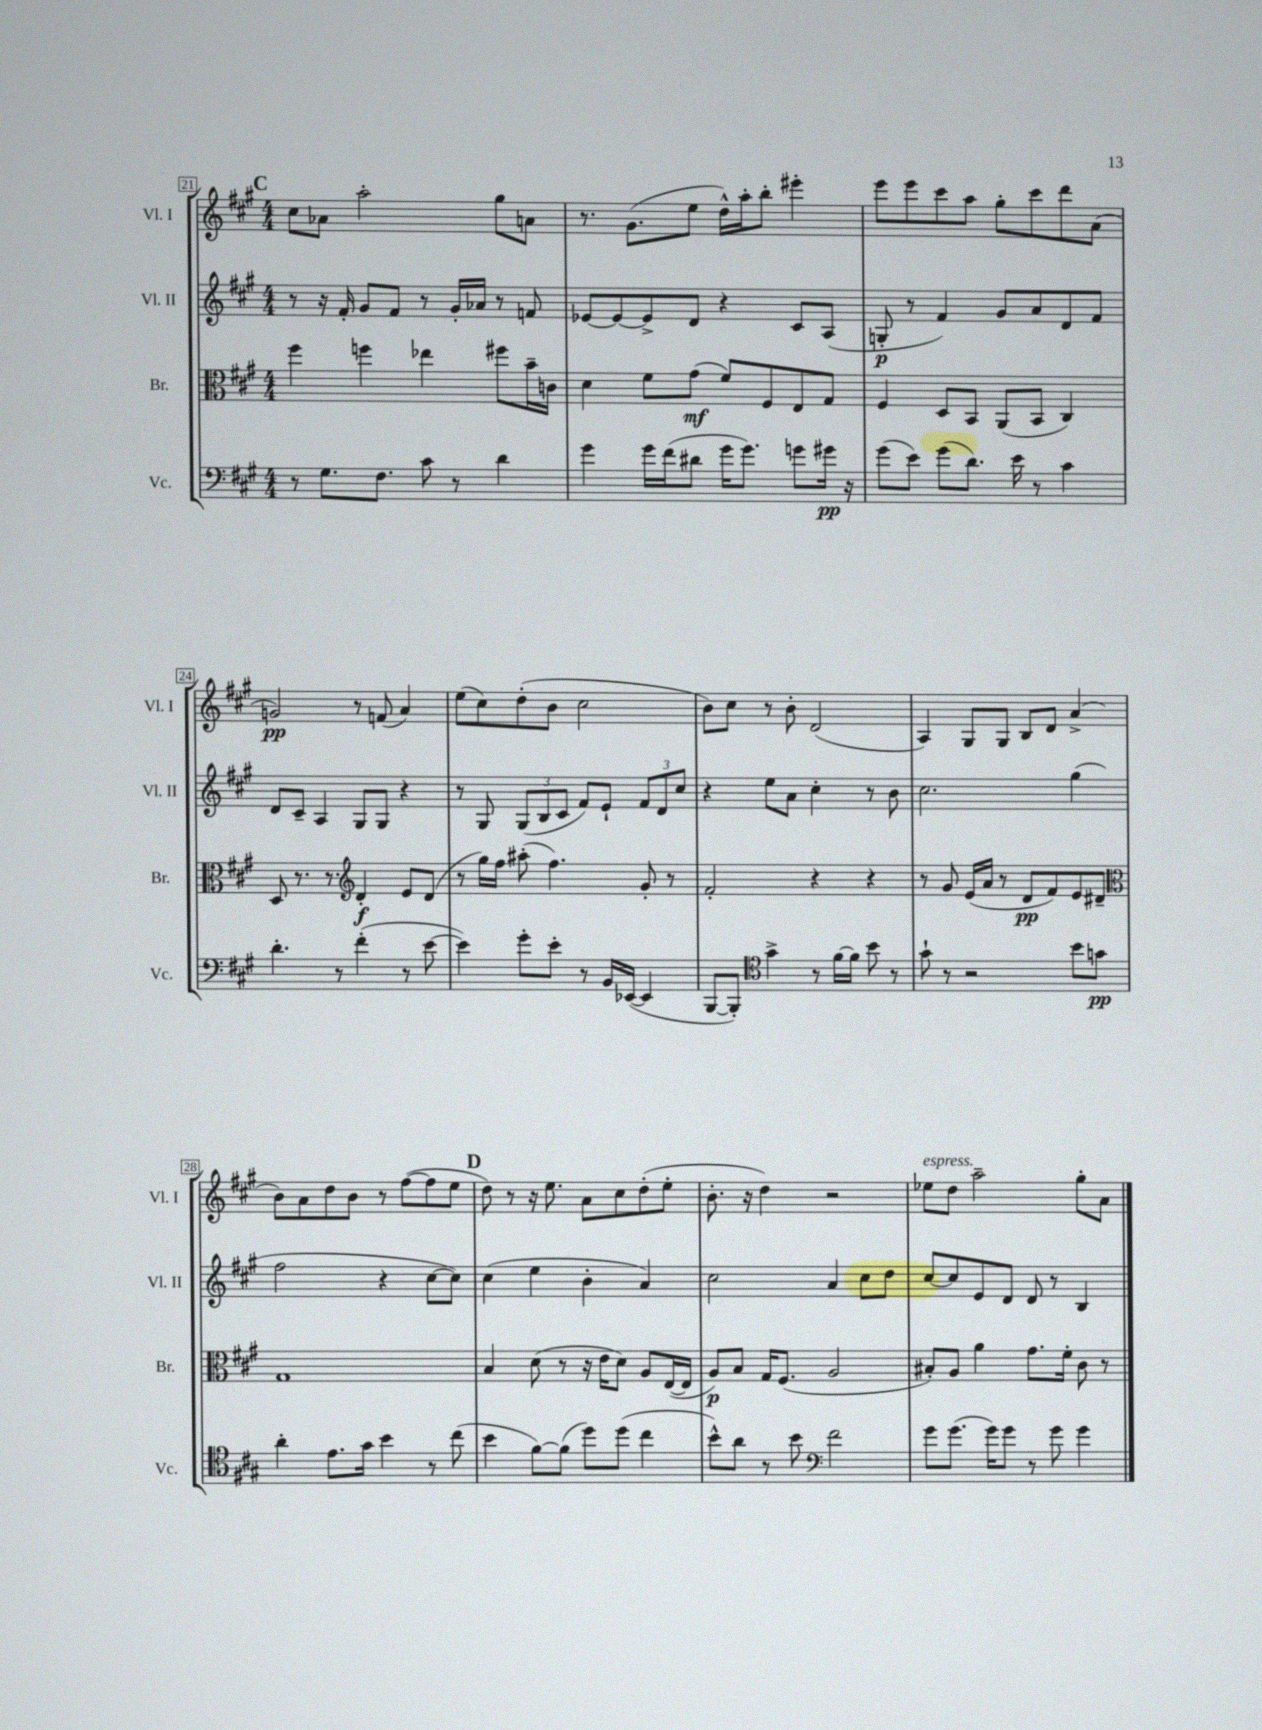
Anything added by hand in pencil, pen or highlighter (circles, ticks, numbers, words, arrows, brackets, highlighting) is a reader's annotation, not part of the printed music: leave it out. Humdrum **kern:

**kern	**kern	**kern	**kern
*staff4	*staff3	*staff2	*staff1
*clefF4	*clefC3	*clefG2	*clefG2
*k[f#c#g#]	*k[f#c#g#]	*k[f#c#g#]	*k[f#c#g#]
*M4/4	*M4/4	*M4/4	*M4/4
8r	4ff#	8r	8cc#
8.G#	.	16r	8a-
.	.	16f#'	.
.	4ff	8g#	2aa'
8.F#	.	.	.
.	.	8f#	.
8c#	4ee-	8r	.
8r	.	16g#'	.
.	.	16a-	.
4d	8ff#	8r	8gg#
.	16b~	8f	8a
.	16c	.	.
=	=	=	=
4g#	4d	[8e-	8.r
.	.	8e-_	.
.	.	.	(8.g#
16g#	8f#	8e-^]	.
(16f#	.	.	.
8d#	(8g#	8d	8ee
16g#	8f#)	4r	16dd^^)
8.g#)	.	.	16aa'
.	8F#	.	8bb'
8g	8E	8c#	4eee#'
16g#	8G#	(8A	.
16r	.	.	.
=	=	=	=
(8g#	4F#	8G'	8eee
8e)	.	8r	8eee
(8g#	8D	4f#)	8ccc#
8.d)	8BB	.	8aa
.	(8AA	8g#	8gg#'
16e	.	.	.
8r	8BB	8a	8ccc#
4c#	4C#)	8d	8ddd
.	.	8f#	(8a
=	=	=	=
4.d'	8D	8d	2g)
.	8.r	8c#~	.
.	.	4A	.
.	8.r	.	.
8r	.	.	.
*	*clefG2	*	*
(4f#'	4d'	8G#	8r
.	.	8G#	(8f
8r	8e	4r	4a)
[8e	(8d	.	.
=	=	=	=
4e])	8r	8r	(8ee
.	16gg#)	8G#	8cc#)
.	16ff#	.	.
8g#'	(8aa#'	(12G#	(8dd'
.	.	12B	.
8e'	4.ff#)	.	8b
.	.	12c#	.
8r	.	8f#)	2cc#
16BB	.	8e`	.
([16EE-	.	.	.
4EE-]	8g#'	12f#	.
.	.	12d	.
.	8r	.	.
.	.	12cc#	.
=	=	=	=
[8BBB	2f#'	4r	8b)
8BBB'])	.	.	8cc#
*clefC4	*	*	*
4g#^	.	8ee	8r
.	.	8a	8b'
8r	4r	4cc#'	(2d
[16f#	.	.	.
16f#]	.	.	.
8b	4r	8r	.
8r	.	8b	.
=	=	=	=
8g#`	8r	2.cc#	4A)
8r	8g#	.	.
2r	(16e	.	8G#
.	16a	.	.
.	8r	.	8G#
.	8d	.	8B
.	8f#)	.	8d
8b	8e	(4gg#	(4a^
8g	8d#~	.	.
=	=	=	=
*	*clefC3	*	*
4a'	1G#	2ff#	8b)
.	.	.	8a
8.e	.	.	8dd
.	.	.	8b
16g#	.	.	.
4b	.	4r	8r
.	.	.	([8ff#
8r	.	[8cc#	8ff#]
(8cc#	.	8cc#])	8ee
=	=	=	=
4b	4B	(4cc#	8dd)
.	.	.	8r
[8f#)	(8d	4ee	16r
.	.	.	8.ee
(8f#]	8r	.	.
8dd)	16r	4b'	8a
.	16e	.	.
(8dd	8d)	.	8cc#
4cc#	8A	4a)	(8dd'
.	([16E	.	8ee'
.	16E]	.	.
=	=	=	=
8b^^)	8A)	2cc#	8.b'
8a	8B	.	.
.	.	.	16r
8r	16G#	.	4dd)
.	(8.F#	.	.
8b	.	.	.
*clefF4	*	*	*
2f#	2A	4a	2r
.	.	8cc#	.
.	.	8dd	.
=	=	=	=
8g#	8B#')	[8cc#	8ee-
(8.g#	8A	8cc#]	8dd
.	4a	8e	2aa~
16g#)	.	.	.
8g#	.	8d	.
8r	8.g#	8d	.
8g#	.	8r	.
.	16f#'	.	.
4g#	8c#	4B	8gg#'
.	8r	.	8a
==	==	==	==
*-	*-	*-	*-
